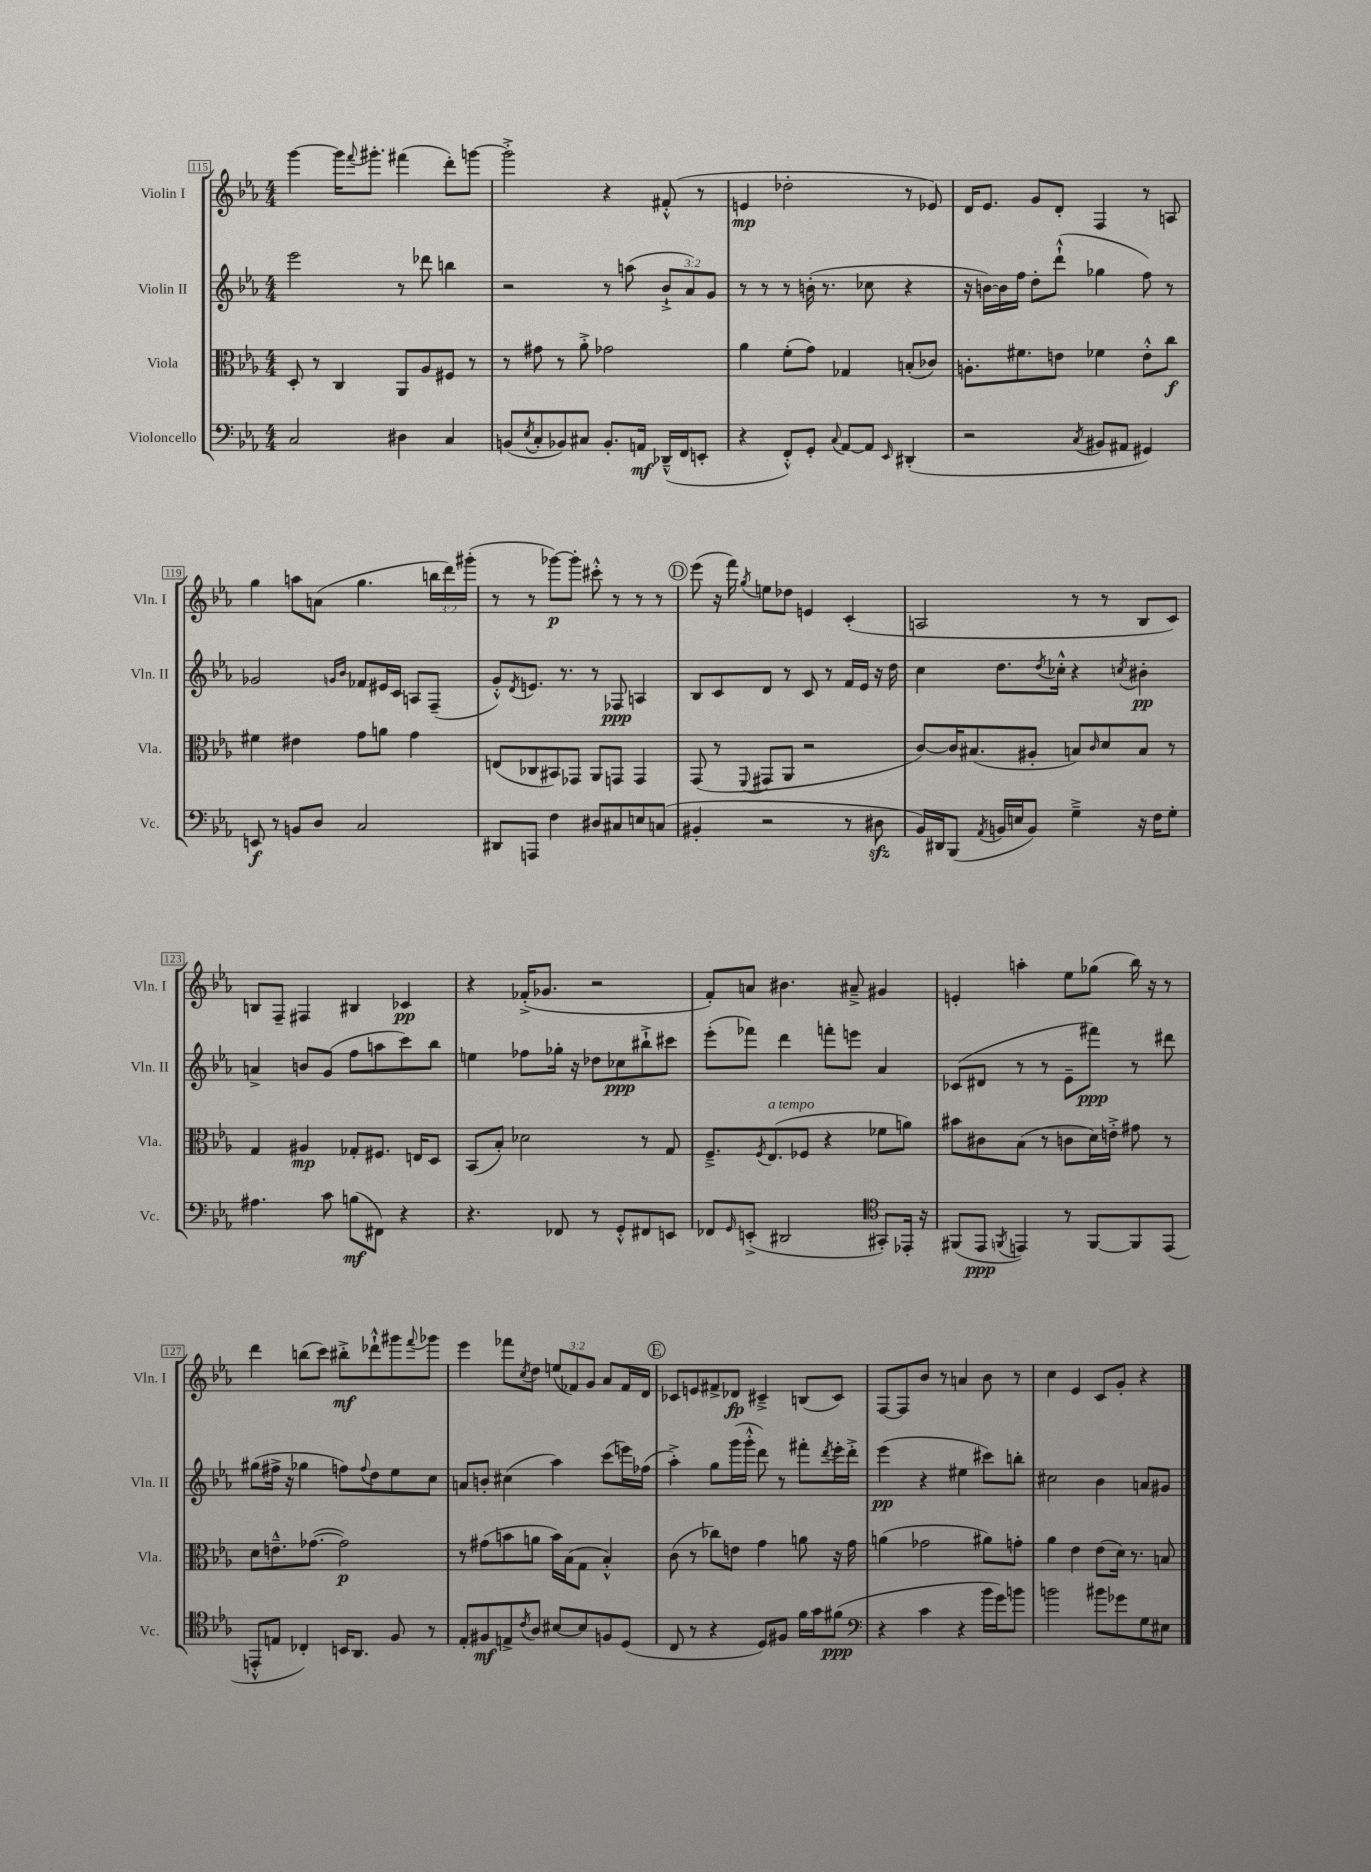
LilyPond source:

<<
\new StaffGroup <<
\new Staff = "s0" \with { instrumentName = "Violin I" shortInstrumentName = "Vln. I" } {
    \clef treble \key ees \major \numericTimeSignature \time 4/4 \override Staff.TupletNumber.text = #tuplet-number::calc-fraction-text
    g'''4~ g'''16 \appoggiatura { f'''8 } gis'''8.-. fis'''4( d'''8-.) g'''8~ |
    g'''2-.-> r4 fis'8-.-^( r8 |
    e'4\mp des''2-. r8 ees'8) |
    d'16 ees'8. g'8 d'8-. f4 r8 a8 |
    g''4 a''8 a'8( g''4. \tuplet 3/2 { b''16 d'''16) gis'''16-.( } |
    r8 r8 ges'''8~\p) ges'''8-. cis'''8-.-^ r8 r8 r8 |
    \mark \markup { \circle "D" } ees'''8( r16 f'''16) \acciaccatura { g''8 } e''8 des''8 e'4 c'4-.( |
    a2 r8 r8 bes8 c'8) |
    b8 f8-- fis4 bis4 ces'4\pp |
    r4 fes'16-.->( ges'8. r2 |
    f'8-.) a'8 bis'4. ais'8---> gis'4 |
    e'4-. a''4-. ees''8 ges''8( bes''16) r16 r8 |
    d'''4 b''8( c'''8) bis''8-.->\mf des'''8-!-^ gis'''8 \appoggiatura { f'''8 } ges'''8 |
    ees'''4 fes'''8 \acciaccatura { c''8 } d''8 \tuplet 3/2 { e''8( fes'8) g'8 } aes'8 fes'16 d'16 |
    \mark \markup { \circle "E" } ces'8 e'8 fis'8-> des'8\fp cis'4---> b8( cis'8) |
    f8~ f8 bes'8 r8 a'4 bes'8 r8 |
    c''4 ees'4 c'8 g'8-. r4 \bar "|." |
}
\new Staff = "s1" \with { instrumentName = "Violin II" shortInstrumentName = "Vln. II" } {
    \clef treble \key ees \major \numericTimeSignature \time 4/4 \override Staff.TupletNumber.text = #tuplet-number::calc-fraction-text
    ees'''2 r8 des'''8 b''4 |
    r2 r8 a''8( \tuplet 3/2 { bes'8-!-> aes'8) g'8 } |
    r8 r8 r8 b'16-.( r8. ces''8 r4 |
    r16 b'16~) b'16 f''16 d''8-. d'''8-!-^( ges''4 f''8) r8 |
    ges'2 \grace { g'16 bes'16 } fes'8 eis'16 c'16 a8 f8--( |
    g'8-.-^) \acciaccatura { d'8 } e'8. r8. r8 fes8\ppp a4 |
    \mark \markup { \circle "D" } bes8 c'8 d'8 r8 c'8 r8 f'16 ees'16 r16 d''16 |
    c''4 d''8. \acciaccatura { d''8 } ces''16-.-^ r4 \acciaccatura { c''8 } bis'4-.\pp |
    a'4-> b'8 g'8( f''8 a''8 c'''8) bes''8 |
    e''4 fes''8 ges''16-. r16 des''8 ces''8\ppp bis''8-!-> cis'''8 |
    ees'''8-.( fes'''8) d'''4 f'''8-. e'''8 aes'4 |
    ces'8( dis'8 r8 r8 ees'8-- fis'''8\ppp) r8 dis'''8 |
    gis''8( fis''16-> r16 ges''4 f''8) \appoggiatura { f''8 } d''8 ees''8 c''8 |
    a'8 b'8-. cis''4( aes''4) c'''8( e'''16) fes''16( |
    \mark \markup { \circle "E" } aes''4-.->) g''8 g'''16( g'''16-.-^ d'''8) r8 fis'''8-. \acciaccatura { d'''8 } ees'''16-. d'''16-.-> |
    ees'''4\pp( r4 eis''4 cis'''8) b''8-. |
    cis''2 bes'4 a'8 gis'8 \bar "|." |
}
\new Staff = "s2" \with { instrumentName = "Viola" shortInstrumentName = "Vla." } {
    \clef alto \key ees \major \numericTimeSignature \time 4/4
    d8-. r8 c4 aes,8 aes8 fis8 r8 |
    r8 gis'8 r8 aes'8-.-> ges'2 |
    aes'4 f'8-.( g'8) ges4 b8-.( ces'8) |
    a8.-. fis'8. e'8 fes'4 e'8-.-^ c''8\f |
    fis'4 eis'4 g'8 a'8 g'4 |
    e8( ces8 bis,8) ges,8 aes,8 g,8 g,4 |
    \mark \markup { \circle "D" } g,8( r8 \appoggiatura { f,8 } gis,8 aes,8 r2 |
    c'8~) c'16 bis8.( ais8-. b8) \grace { c'16 } d'8 b8 r8 |
    g4 ais4\mp ges8-. fis8. e16 d8 |
    bes,8( bes8-.) des'2 r8 g8 |
    f8.---> \acciaccatura { f8 } ees8.^\markup { \italic "a tempo" }( fes8 r4 fes'8 a'8) |
    bis'8 cis'8 bes8( r8 c'8 d'16) e'16-.-> gis'8 r8 |
    d'8 e'8.---^ ges'8.~( ges'2\p) |
    r8 gis'8( b'8 a'8 b'16) bes16( g8 bes4-.-^) |
    \mark \markup { \circle "E" } c'8( r8 ces''8) e'8 g'4 a'8 r16 g'16 |
    a'4( ges'2 ais'8) g'8-. |
    aes'4 ees'4 ees'8( d'16) r8. b8 \bar "|." |
}
\new Staff = "s3" \with { instrumentName = "Violoncello" shortInstrumentName = "Vc." } {
    \clef bass \key ees \major \numericTimeSignature \time 4/4
    c2 dis4 c4 |
    b,8( \acciaccatura { ees8 } c8-. bes,8) cis8 bes,8.-. a,16\mf des,16---^( f,16 e,8-. |
    r4 f,8-.-^) g,8-. \appoggiatura { c8 } aes,8~ aes,8 \grace { ees,16 } dis,4-.( |
    r2 \acciaccatura { c8 } bis,8 ais,8 gis,4) |
    e,8\f r8 b,8 d8 c2 |
    dis,8 a,,8 f4 dis8 cis8 e8 c8( |
    \mark \markup { \circle "D" } bis,4-. r2 r8 dis8\sfz |
    bes,16) dis,16 bes,,8( \acciaccatura { aes,8 } b,16 e16 b,8) g4---> r16 f16 g8-. |
    ais4. c'8 b8\mf( fis,8) r4 |
    r4. fes,8 r8 g,8-.-^ fis,8 e,8 |
    fes,8 \grace { g,16 } e,8-.->( dis,2 \clef tenor gis,8-.) ees,16-. r16 |
    fis,8( ees,8\ppp \acciaccatura { f,8 } e,4) r8 f,8~ f,8 e,8( |
    e,8-.-^ e8 ces4-.) b,16 aes,8. f8 r8 |
    ees8-. fis8\mf e8-> \acciaccatura { c'8 } aes8 bis8~ bis8 f8 d8( |
    \mark \markup { \circle "E" } c8 r8 r4 d8) fis8 f'16 g'16 fis'8\ppp( |
    \clef bass r4 c'4 r4 bes'16 g'16) b'8 |
    b'2 bis'8 ges'8 g8 eis8 \bar "|." |
}
>>
>>
\layout { \context { \Score currentBarNumber = #115 \override BarNumber.stencil = #(make-stencil-boxer 0.1 0.3 ly:text-interface::print) } }
